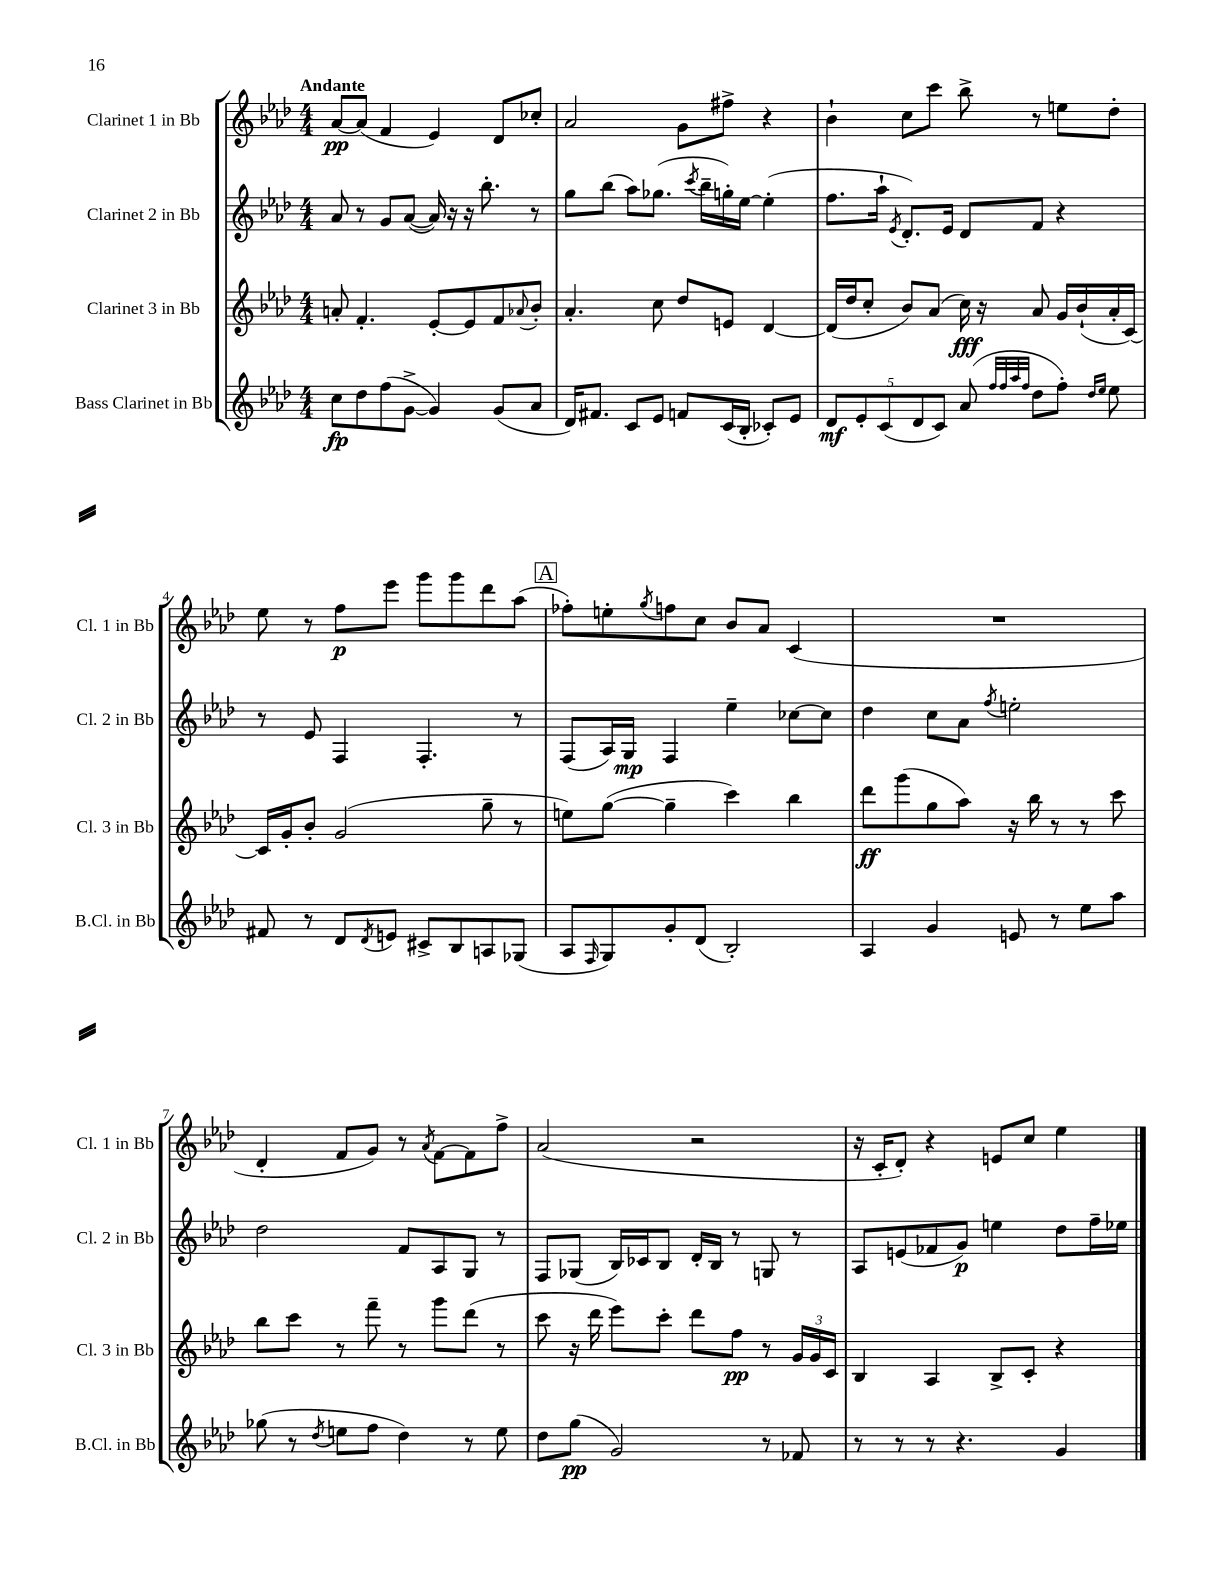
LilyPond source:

<<
\new StaffGroup <<
\new Staff = "s0" \with { instrumentName = "Clarinet 1 in Bb" shortInstrumentName = "Cl. 1 in Bb" } {
    \clef treble \key aes \major \numericTimeSignature \time 4/4 \tempo "Andante"
    aes'8~\pp aes'8( f'4 ees'4) des'8 ces''8-. |
    aes'2 g'8 fis''8-> r4 |
    bes'4-! c''8 c'''8 bes''8-> r8 e''8 des''8-. |
    ees''8 r8 f''8\p ees'''8 g'''8 g'''8 des'''8 aes''8( |
    \mark \markup { \box "A" } fes''8-.) e''8-. \acciaccatura { g''8 } f''8 c''8 bes'8 aes'8 c'4( |
    R1 |
    des'4-. f'8 g'8) r8 \acciaccatura { aes'8 } f'8~ f'8 f''8-> |
    aes'2( r2 |
    r16 c'16-. des'8-.) r4 e'8 c''8 ees''4 \bar "|." |
}
\new Staff = "s1" \with { instrumentName = "Clarinet 2 in Bb" shortInstrumentName = "Cl. 2 in Bb" } {
    \clef treble \key aes \major \numericTimeSignature \time 4/4
    aes'8 r8 g'8 aes'8~( aes'16) r16 r16 bes''8.-. r8 |
    g''8 bes''8( aes''8) ges''8.( \acciaccatura { c'''8 } bes''16-- g''16-.) ees''16~ ees''4-.( |
    f''8. aes''16-! \acciaccatura { ees'8 } des'8.-.) ees'16 des'8 f'8 r4 |
    r8 ees'8 f4 f4.-. r8 |
    \mark \markup { \box "A" } f8( aes16) g16\mp f4 ees''4-- ces''8~ ces''8 |
    des''4 c''8 aes'8 \acciaccatura { f''8 } e''2-. |
    des''2 f'8 aes8 g8 r8 |
    f8 ges8( bes16) ces'16 bes8 des'16-. bes16 r8 g8 r8 |
    aes8 e'8( fes'8 g'8\p) e''4 des''8 f''16-- ees''16 \bar "|." |
}
\new Staff = "s2" \with { instrumentName = "Clarinet 3 in Bb" shortInstrumentName = "Cl. 3 in Bb" } {
    \clef treble \key aes \major \numericTimeSignature \time 4/4
    a'8-. f'4.-. ees'8~-. ees'8 f'8 \appoggiatura { aes'8 } bes'8-. |
    aes'4.-. c''8 des''8 e'8 des'4~ |
    des'16( des''16 c''8-. bes'8) aes'8( c''16\fff) r16 aes'8 g'16 bes'16-!( aes'16-. c'16~) |
    c'16 g'16-. bes'8-. g'2( g''8-- r8 |
    \mark \markup { \box "A" } e''8) g''8~( g''4-- c'''4) bes''4 |
    des'''8\ff g'''8( g''8 aes''8) r16 bes''16 r8 r8 c'''8 |
    bes''8 c'''8 r8 f'''8-- r8 g'''8 des'''8( r8 |
    c'''8 r16 des'''16 ees'''8) c'''8-. des'''8 f''8\pp r8 \tuplet 3/2 { g'16 g'16 c'16 } |
    bes4 aes4 bes8-> c'8-. r4 \bar "|." |
}
\new Staff = "s3" \with { instrumentName = "Bass Clarinet in Bb" shortInstrumentName = "B.Cl. in Bb" } {
    \clef treble \key aes \major \numericTimeSignature \time 4/4
    c''8\fp des''8 f''8( g'8~-> g'4) g'8( aes'8 |
    des'16) fis'8. c'8 ees'8 f'8 c'16( bes16-. ces'8-.) ees'8 |
    \tuplet 5/4 { des'8\mf ees'8-. c'8( des'8 c'8) } aes'8( \grace { f''32 f''32 aes''32 f''32 } des''8 f''8-.) \grace { des''16 ees''16 } ees''8 |
    fis'8 r8 des'8 \acciaccatura { des'8 } e'8 cis'8-> bes8 a8 ges8( |
    \mark \markup { \box "A" } aes8 \grace { f16 } g8) g'8-. des'8( bes2-.) |
    aes4 g'4 e'8 r8 ees''8 aes''8 |
    ges''8( r8 \acciaccatura { des''8 } e''8 f''8 des''4) r8 e''8 |
    des''8 g''8\pp( g'2) r8 fes'8 |
    r8 r8 r8 r4. g'4 \bar "|." |
}
>>
>>
